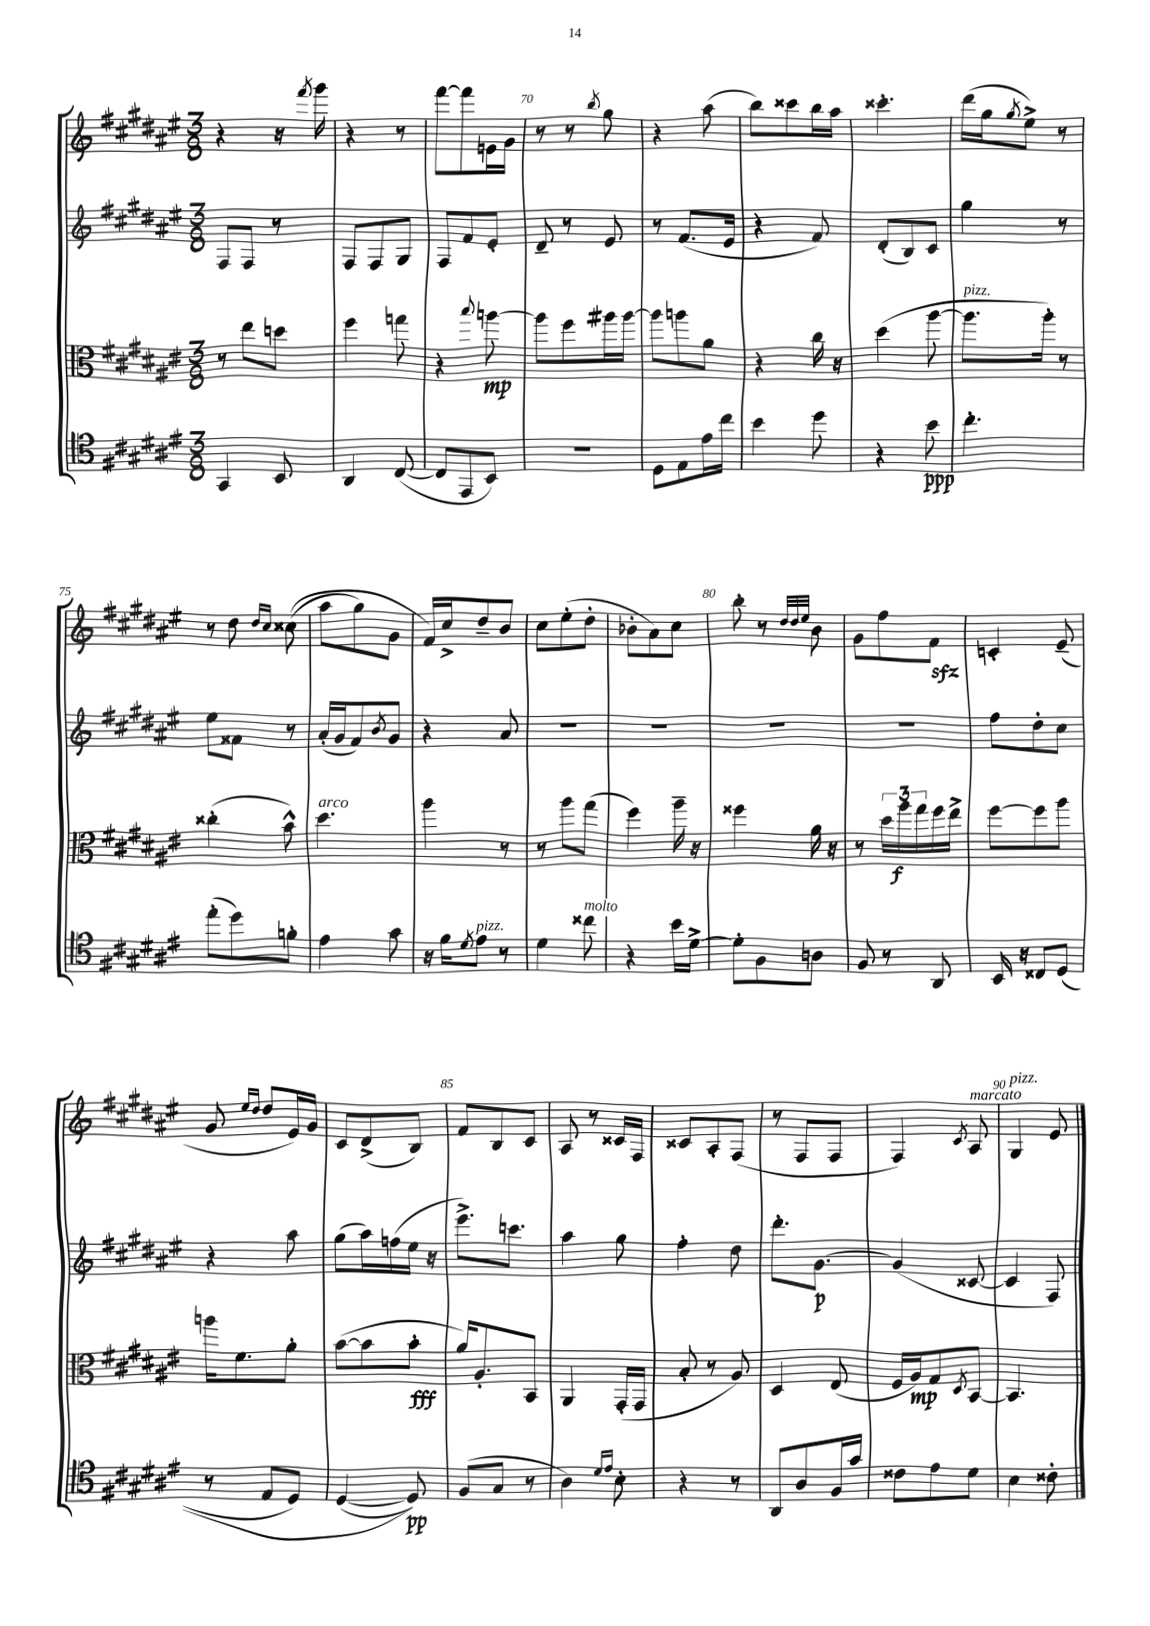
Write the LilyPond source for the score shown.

<<
\new StaffGroup <<
\new Staff = "s0" {
    \clef treble \key fis \major \numericTimeSignature \time 3/8
    r4 r16 \acciaccatura { fis'''8 } gis'''16 |
    r4 r8 |
    fis'''8~ fis'''8 e'16 gis'16 |
    r8 r8 \acciaccatura { b''8 } gis''8 |
    r4 ais''8( |
    b''8) cisis'''8 b''16 ais''16 |
    cisis'''4.-. |
    dis'''16( gis''16 \acciaccatura { gis''8 } eis''8->) r8 |
    r8 dis''8 \grace { dis''16 cis''16 } cisis''8(\( |
    ais''8 gis''8) gis'8 |
    fis'16\) cis''16-> dis''8-- b'8 |
    cis''8 eis''8-.( dis''8-. |
    bes'8-. ais'8) cis''8 |
    b''8-. r8 \grace { dis''32 dis''32 eis''32 } b'8 |
    gis'8 fis''8 fis'8\sfz |
    c'4-. eis'8--( |
    gis'8 \grace { eis''16 dis''16 } dis''8 eis'16) gis'16 |
    cis'8 dis'8->( b8) |
    fis'8 b8 cis'8 |
    ais8 r8 cisis'16 fis16 |
    cisis'8 ais8-. fis8( |
    r8 fis8 fis8 |
    fis4) \acciaccatura { cis'8 } ais8^\markup { \italic "marcato" } |
    gis4^\markup { \italic "pizz." } eis'8 \bar "|." |
}
\new Staff = "s1" {
    \clef treble \key fis \major \numericTimeSignature \time 3/8
    fis8 fis8 r8 |
    fis8 fis8 gis8 |
    fis8 fis'8 eis'8-. |
    dis'8-- r8 eis'8 |
    r8 fis'8.( eis'16 |
    r4 fis'8) |
    dis'8-.( b8) cis'8 |
    gis''4 r8 |
    eis''8 fisis'8 r8 |
    ais'16-.( gis'16 fis'8) \acciaccatura { b'8 } gis'8 |
    r4 ais'8 |
    R4. |
    R4. |
    R4. |
    R4. |
    fis''8 dis''8-. cis''8 |
    r4 ais''8 |
    gis''8( ais''16) f''16( eis''16 r16 |
    eis'''8.->) c'''8. |
    ais''4 gis''8 |
    fis''4-. dis''8 |
    dis'''8.-. gis'8.~\p |
    gis'4( cisis'8~ |
    cisis'4 fis8) \bar "|." |
}
\new Staff = "s2" {
    \clef alto \key fis \major \numericTimeSignature \time 3/8
    r8 eis''8 d''8 |
    fis''4 g''8 |
    r4 \appoggiatura { b''8 } a''8~\mp |
    a''8 fis''8 ais''16 ais''16~ |
    ais''8 a''8 ais'8 |
    r4 cis''16 r16 |
    dis''4( ais''8~ |
    ais''8.^\markup { \italic "pizz." } ais''16-.) r8 |
    cisis''4-.( b'8-^) |
    dis''4.^\markup { \italic "arco" } |
    ais''4 r8 |
    r8 ais''8 gis''8( |
    fis''4) ais''16-- r16 |
    fisis''4 ais'16 r16 |
    r8 \tuplet 3/2 { dis''16 ais''16\f gis''16 } fis''16 eis''16-> |
    fis''8~ fis''8 ais''8 |
    a''16 fis'8. ais'8-. |
    b'8~( b'8 b'8-.\fff |
    ais'16) ais8.-. b,8 |
    ais,4 gis,16-.( gis,16 |
    b8-. r8 ais8) |
    dis4 eis8( |
    fis16 ais16\mp) gis8 \acciaccatura { dis8 } b,8~ |
    b,4. \bar "|." |
}
\new Staff = "s3" {
    \clef tenor \key fis \major \numericTimeSignature \time 3/8
    gis,4 b,8 |
    ais,4 cis8~( |
    cis8 eis,8 b,8) |
    R4. |
    dis8 eis8 eis'16 cis''16 |
    b'4 dis''8 |
    r4 b'8\ppp |
    cis''4.-. |
    eis''8-.( dis''8) f'8-. |
    eis'4 gis'8 |
    r16 fis'16 \acciaccatura { dis'8 } eis'8^\markup { \italic "pizz." } r8 |
    dis'4 cisis''8^\markup { \italic "molto" } |
    r4 b'16 dis'16~-> |
    dis'8-. fis8 a8 |
    fis8 r8 ais,8 |
    b,16 r16 cisis8 dis8(\( |
    r8 eis8 dis8) |
    dis4~( dis8\pp)\) |
    fis8( gis8 r8 |
    ais4) \grace { dis'16 eis'16 } b8-. |
    r4 r8 |
    ais,8 ais8 fis16 gis'16 |
    cisis'8 eis'8 dis'8 |
    b4 cisis'8-. \bar "|." |
}
>>
>>
\layout { \context { \Score currentBarNumber = #67 \override BarNumber.break-visibility = ##(#f #t #t) barNumberVisibility = #(every-nth-bar-number-visible 5) } }
